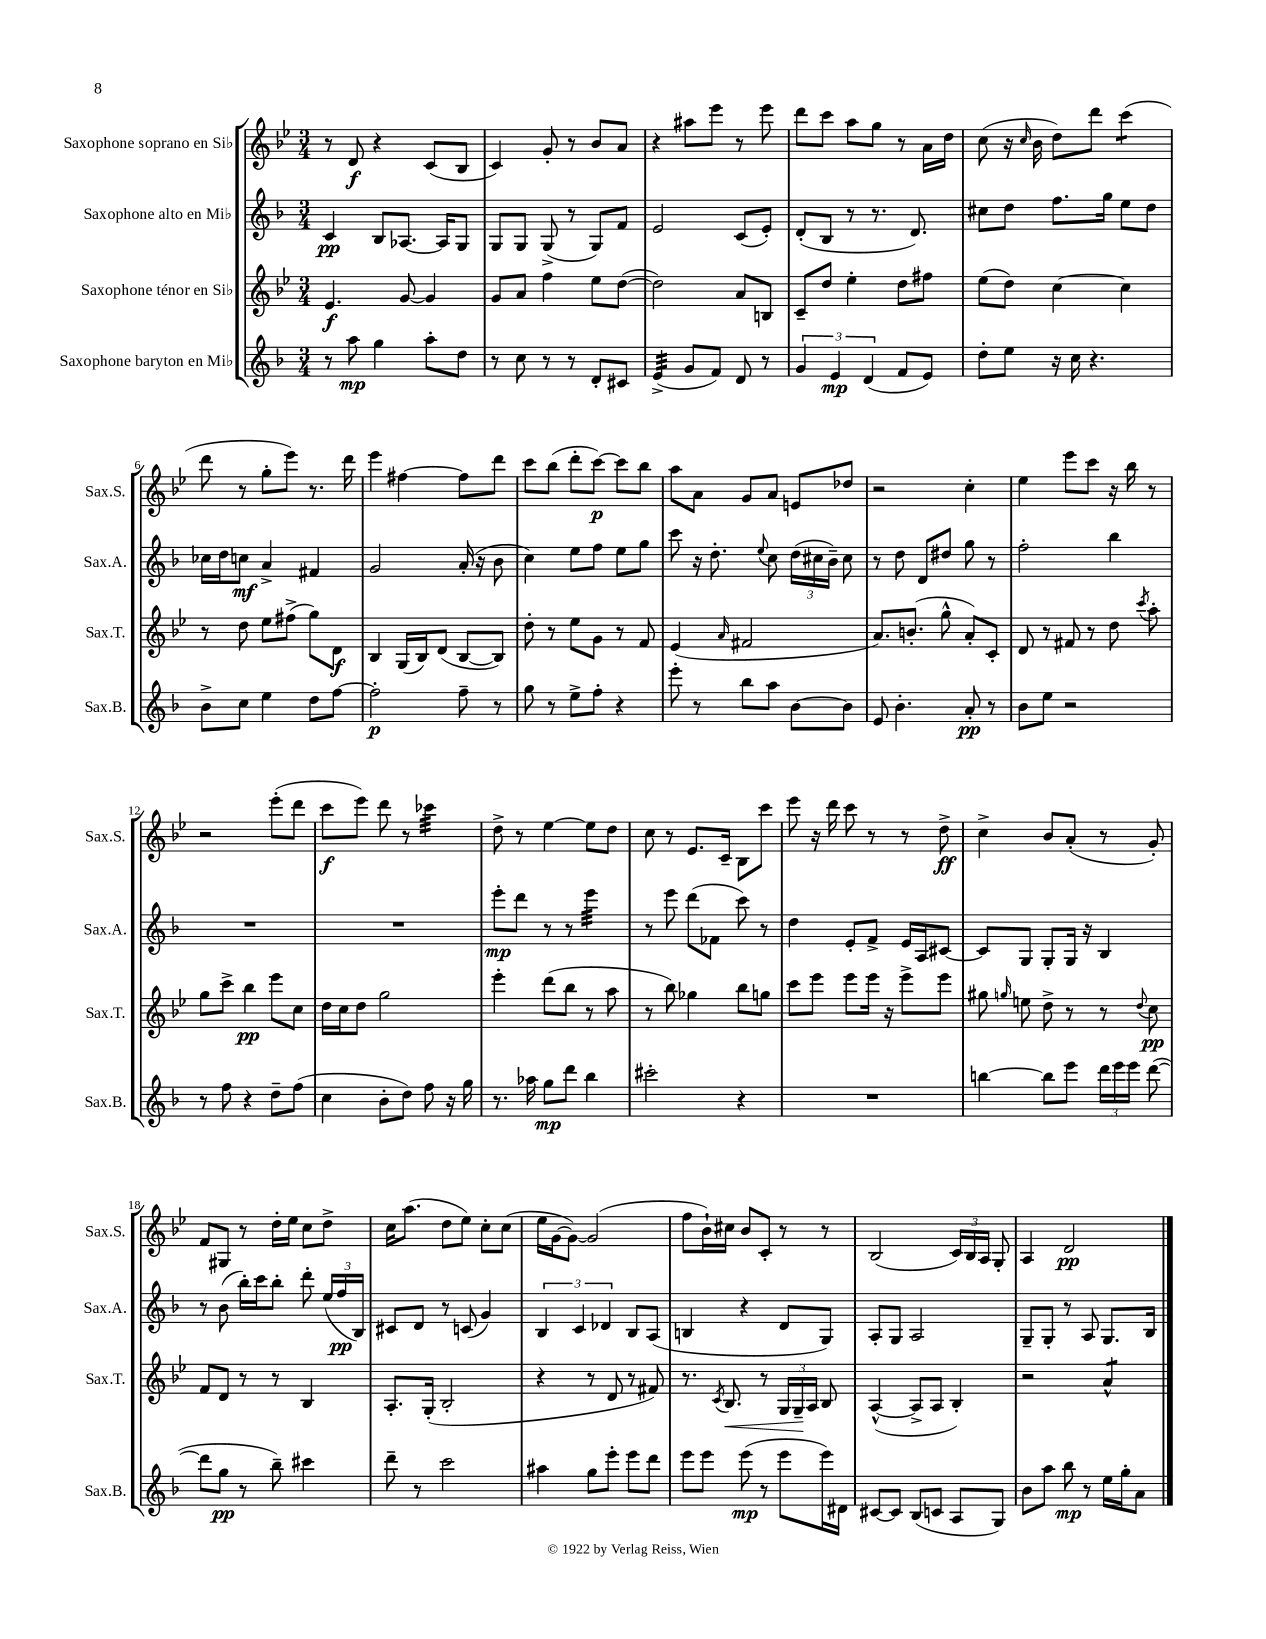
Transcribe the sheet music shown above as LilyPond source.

<<
\new StaffGroup <<
\new Staff = "s0" \with { instrumentName = "Saxophone soprano en Sib" shortInstrumentName = "Sax.S." } {
    \clef treble \key bes \major \numericTimeSignature \time 3/4
    \autoBeamOff r8 d'8\f r4 c'8[( bes8] |
    c'4) g'8-. r8 bes'8[ a'8] |
    r4 ais''8[ ees'''8] r8 ees'''8 |
    d'''8[ c'''8] a''8[ g''8] r8 a'16[ d''16] |
    c''8( r16 \grace { c''16 } bes'16 d''8[) d'''8] c'''4:8( |
    d'''8 r8 g''8[-. ees'''8]) r8. d'''16 |
    ees'''4 fis''4~ fis''8[ d'''8] |
    c'''8[ bes''8]( d'''8[-. c'''8]~\p) c'''8[ bes''8] |
    a''8[ a'8] g'8[ a'8] e'8[ des''8] |
    r2 c''4-. |
    ees''4 ees'''8[ c'''8] r16 bes''16 r8 |
    r2 ees'''8[-.( d'''8] |
    c'''8[\f ees'''8]) d'''8 r8 ces'''4:32 |
    d''8-> r8 ees''4~ ees''8[ d''8] |
    c''8 r8 ees'8.[ c'16]-- bes8[ c'''8] |
    ees'''8 r16 d'''16 c'''8 r8 r8 d''8->\ff |
    c''4-> bes'8[ a'8]-.( r8 g'8-.) |
    f'8[ gis8] r8 d''16[-. ees''16] c''8[ d''8]-> |
    c''16[ a''8.]( d''8[ ees''8]) c''8[-. c''8]( |
    ees''16[ g'16~ g'8]~) g'2( |
    f''8[ bes'16-!) cis''16] bes'8[ c'8]-. r8 r8 |
    bes2( \tuplet 3/2 { c'16[) bes16 a16] } g8-. |
    a4 d'2\pp \bar "|." |
}
\new Staff = "s1" \with { instrumentName = "Saxophone alto en Mib" shortInstrumentName = "Sax.A." } {
    \clef treble \key f \major \numericTimeSignature \time 3/4
    \autoBeamOff c'4\pp bes8[ aes8.]~ aes16[ g8] |
    g8[ g8] g8->( r8 g8[) f'8] |
    e'2 c'8[( e'8]-.) |
    d'8[-.( bes8] r8 r8. d'8.) |
    cis''8[ d''8] f''8.[ g''16] e''8[ d''8] |
    ces''16[ d''16 c''8]\mf a'4-> fis'4 |
    g'2 a'16-.( r16 bes'8 |
    c''4) e''8[ f''8] e''8[ g''8] |
    c'''8 r16 d''8.-. \appoggiatura { e''8 } c''8 \tuplet 3/2 { d''16[( cis''16 bes'16]--) } cis''8 |
    r8 d''8 d'8[ dis''8] g''8 r8 |
    f''2-. bes''4 |
    R2. |
    R2. |
    e'''8[-.\mp d'''8] r8 r8 e'''4:32 |
    r8 e'''8 d'''8[( fes'8] c'''8) r8 |
    d''4 e'8[-. f'8]-> e'16[ a16 cis'8]~ |
    cis'8[ g8] g8[-. g16] r16 bes4 |
    r8 bes'8( bes''16[-.) c'''16 bes''8]-. d'''8-. \tuplet 3/2 { e''16[( f''16\pp bes16]) } |
    cis'8[ d'8] r8 c'8( g'4) |
    \tuplet 3/2 { bes4 c'4 des'4 } bes8[ a8]( |
    b4 r4 d'8[ g8]) |
    a8[-. g8] a2 |
    g8[-- g8]-. r8 a8 g8.[ bes16] \bar "|." |
}
\new Staff = "s2" \with { instrumentName = "Saxophone ténor en Sib" shortInstrumentName = "Sax.T." } {
    \clef treble \key bes \major \numericTimeSignature \time 3/4
    \autoBeamOff ees'4.\f g'8~ g'4 |
    g'8[ a'8] f''4 ees''8[ d''8]~( |
    d''2) a'8[ b8] |
    c'8[-- d''8] ees''4-. d''8[ fis''8] |
    ees''8[( d''8]) c''4~ c''4 |
    r8 d''8 ees''8[ fis''8]->( g''8[) d'8]\f |
    bes4 g16[( bes16) d'8]( bes8[~ bes8]) |
    d''8-. r8 ees''8[ g'8] r8 f'8 |
    ees'4( \grace { a'16 } fis'2 |
    a'8.[) b'8.]-.( g''8-^ a'8[-.) c'8]-. |
    d'8 r8 fis'8 r8 d''8 \acciaccatura { c'''8 } a''8-. |
    g''8[ c'''8]-> bes''4\pp ees'''8[ c''8] |
    d''16[ c''16 d''8] g''2 |
    ees'''4-. d'''8[( bes''8] r8 a''8 |
    r8 bes''8) ges''4 bes''8[ g''8] |
    c'''8[ ees'''8] ees'''8[ ees'''16] r16 ees'''8[-> ees'''8] |
    gis''8 \grace { g''16 } e''8 d''8-> r8 r8 \appoggiatura { d''8 } c''8\pp |
    f'8[ d'8] r8 r8 bes4 |
    a8.[-. g16]-.( bes2-. |
    r4 r8 d'8 r8 fis'8) |
    r8. \acciaccatura { c'8 } bes8.\< r8 \tuplet 3/2 { g16[ g16--\! a16] } bes8 |
    a4~-^( a8[-> a8] bes4-.) |
    r2 a'4:8-^ \bar "|." |
}
\new Staff = "s3" \with { instrumentName = "Saxophone baryton en Mib" shortInstrumentName = "Sax.B." } {
    \clef treble \key f \major \numericTimeSignature \time 3/4
    \autoBeamOff r8 a''8\mp g''4 a''8[-. d''8] |
    r8 c''8 r8 r8 d'8[-. cis'8] |
    e'4:32->( g'8[ f'8]) d'8 r8 |
    \tuplet 3/2 { g'4 e'4\mp d'4( } f'8[ e'8]) |
    d''8[-. e''8] r16 c''16 r4. |
    bes'8[-> c''8] e''4 d''8[ f''8]~ |
    f''2-.\p f''8-- r8 |
    g''8 r8 e''8[-> f''8]-. r4 |
    e'''8-. r8 bes''8[ a''8] bes'8[~ bes'8] |
    e'8 bes'4.-. a'8-.\pp r8 |
    bes'8[ e''8] r2 |
    r8 f''8 r4 d''8[-- f''8]( |
    c''4 bes'8[-. d''8]) f''8 r16 g''16 |
    r8. aes''16 g''8[\mp d'''8] bes''4 |
    cis'''2-. r4 |
    R2. |
    b''4~ b''8[ e'''8] \tuplet 3/2 { d'''16[ e'''16 e'''16] } d'''8~( |
    d'''8[ g''8]\pp r8 bes''8--) cis'''4 |
    d'''8-- r8 c'''2 |
    ais''4 g''8[ e'''8]-. e'''8[ d'''8] |
    e'''8[ e'''8] e'''8\mp( r8 e'''8[ e'''16) dis'16] |
    cis'8[~ cis'8] bes8[( c'8] a8[ g8]) |
    bes'8[ a''8] bes''8\mp r8 e''16[ g''16-. a'8] \bar "|." |
}
>>
>>
